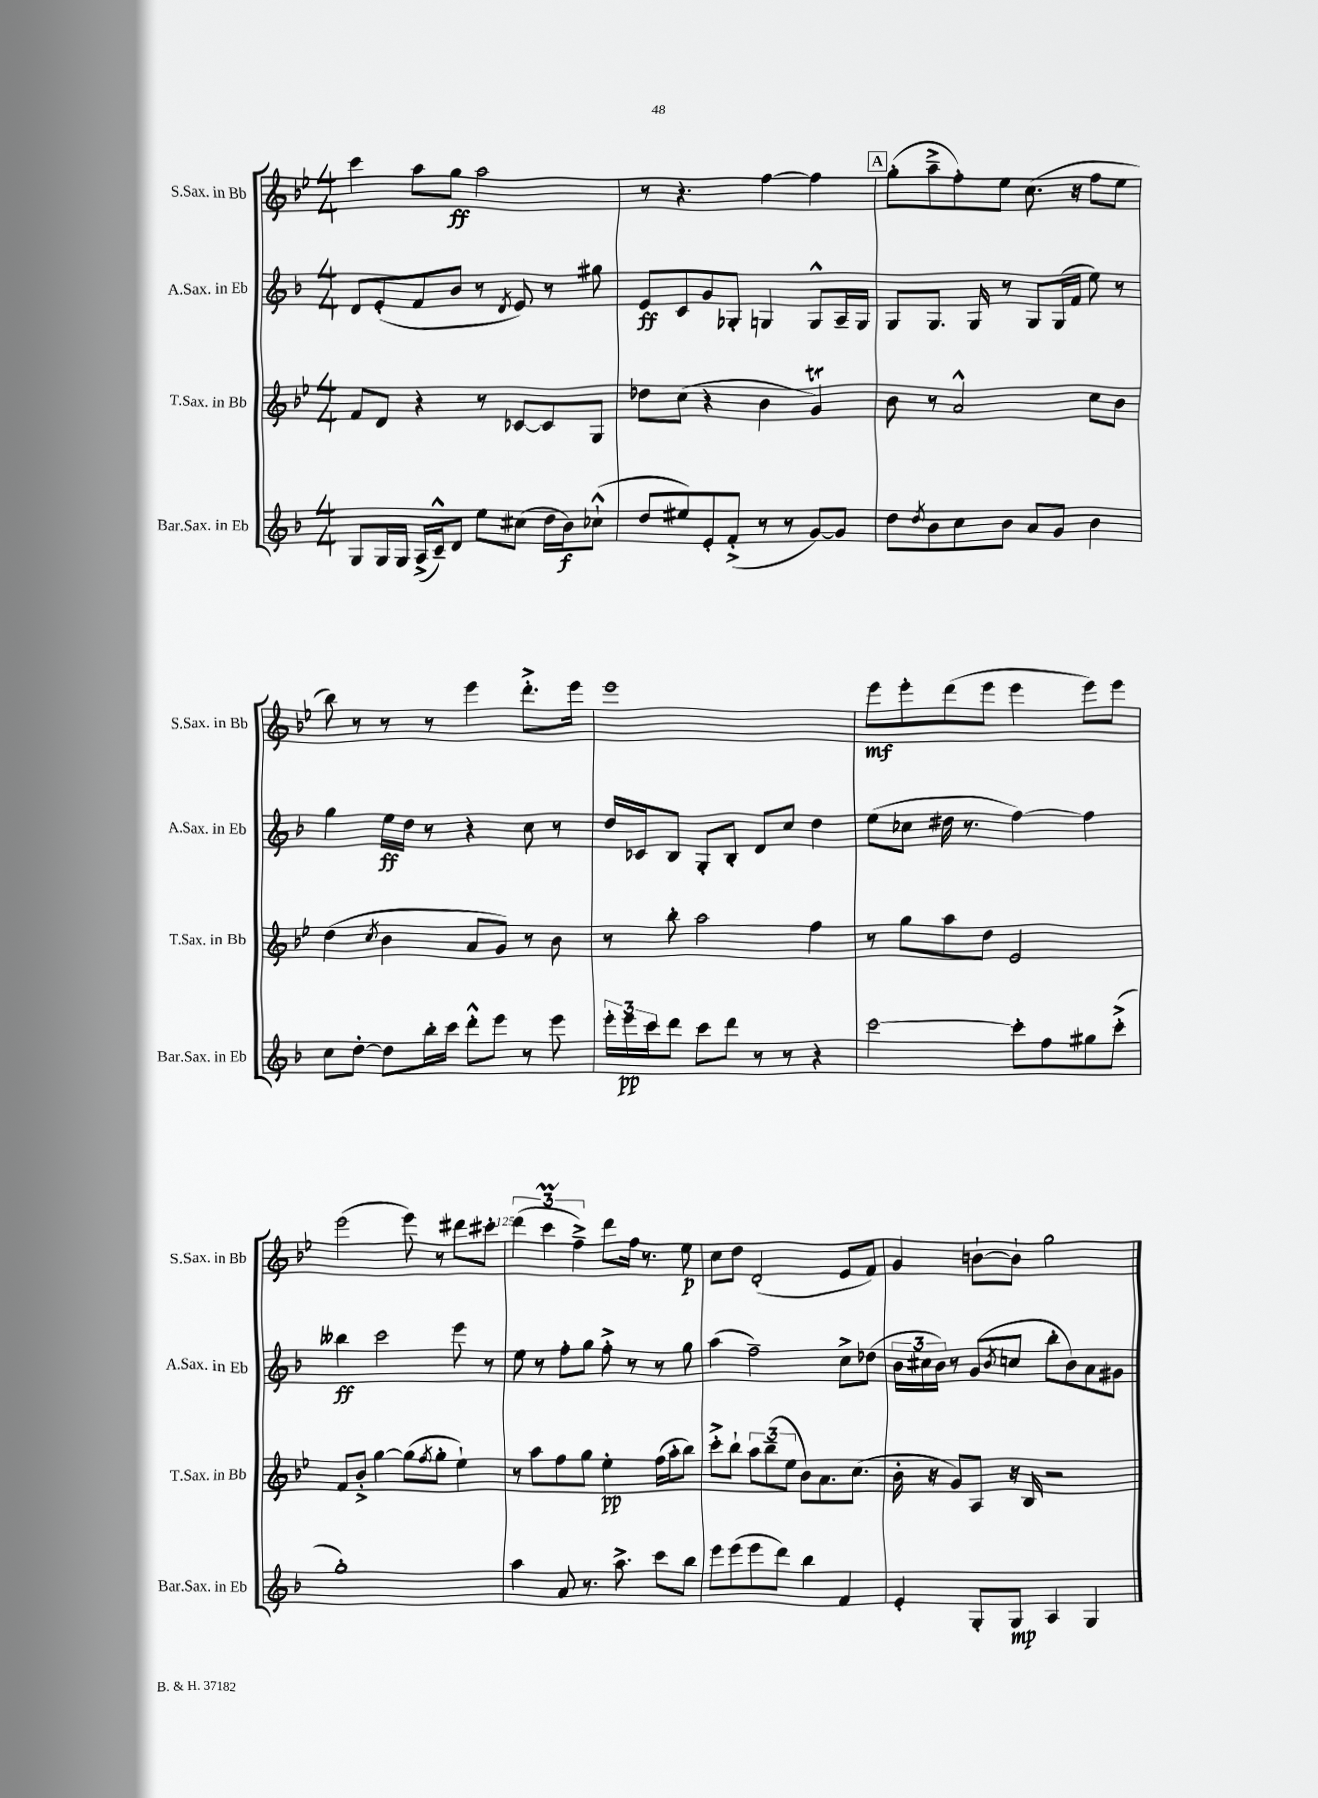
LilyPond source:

<<
\new StaffGroup <<
\new Staff = "s0" \with { instrumentName = "S.Sax. in Bb" shortInstrumentName = "S.Sax. in Bb" } {
    \clef treble \key bes \major \numericTimeSignature \time 4/4
    c'''4 a''8 g''8\ff a''2 |
    r8 r4. f''4~ f''4 |
    \mark \markup { \box "A" } g''8-.( a''8---> f''8-.) ees''8 c''8.( r16 f''8 ees''8 |
    bes''8) r8 r8 r8 ees'''4 d'''8.-.-> ees'''16 |
    ees'''1 |
    ees'''8\mf ees'''8-. d'''8( ees'''8 ees'''4 ees'''8) ees'''8 |
    ees'''2( ees'''8) r8 dis'''8 cis'''8-. |
    \tuplet 3/2 { d'''4( c'''4\prall f''4--->) } d'''8 f''16 r8. ees''8\p |
    c''8 d''8 d'2-.( ees'8 f'8) |
    g'4 b'8~-! b'8-! g''2 \bar "|." |
}
\new Staff = "s1" \with { instrumentName = "A.Sax. in Eb" shortInstrumentName = "A.Sax. in Eb" } {
    \clef treble \key f \major \numericTimeSignature \time 4/4
    d'8 e'8-.( f'8 bes'8 r8 \acciaccatura { d'8 } e'8) r8 gis''8 |
    e'8\ff c'8 g'8 ges8-. g4 g8-^ a16-- g16 |
    \mark \markup { \box "A" } g8 g8. g16 r8 g8 g16( f'16 e''8) r8 |
    g''4 e''16\ff d''16 r8 r4 c''8 r8 |
    d''16 ces'16 bes8 g8-. bes8-. d'8 c''8 d''4 |
    e''8( ces''8 dis''16 r8. f''4~) f''4 |
    beses''4\ff c'''2 e'''8 r8 |
    e''8 r8 f''8-. g''8 f''8-.-> r8 r8 g''8 |
    a''4( f''2--) c''8-> des''8( |
    \tuplet 3/2 { bes'16 cis''16 bes'16) } r8 g'8( \acciaccatura { bes'8 } c''8 bes''8-. bes'8) a'8 gis'8 \bar "|." |
}
\new Staff = "s2" \with { instrumentName = "T.Sax. in Bb" shortInstrumentName = "T.Sax. in Bb" } {
    \clef treble \key bes \major \numericTimeSignature \time 4/4
    f'8 d'8 r4 r8 ces'8~ ces'8 g8 |
    des''8 c''8( r4 bes'4 g'4\trill) |
    \mark \markup { \box "A" } bes'8 r8 a'2-^ c''8 bes'8 |
    d''4( \acciaccatura { c''8 } bes'4 a'8 g'8) r8 bes'8 |
    r8 bes''8-. a''2 f''4 |
    r8 g''8 a''8 d''8 ees'2 |
    f'8 bes'8-.-> g''4~ g''8( \acciaccatura { f''8 } g''8-. ees''4-!) |
    r8 a''8 f''8 g''8 ees''4-.\pp f''16( a''16-. bes''8) |
    c'''8-.-> bes''8-! \tuplet 3/2 { a''8 bes''8--( ees''8 } bes'8) a'8. c''8.( |
    bes'16-. r16 g'8) a8 r16 bes16 r2 \bar "|." |
}
\new Staff = "s3" \with { instrumentName = "Bar.Sax. in Eb" shortInstrumentName = "Bar.Sax. in Eb" } {
    \clef treble \key f \major \numericTimeSignature \time 4/4
    g8 g16 g16 a16->( c'16---^) d'8 e''8 cis''8( d''16 bes'16\f) ces''8-!-^( |
    d''8 eis''8) e'8-. f'8-.->( r8 r8 g'8~) g'8 |
    \mark \markup { \box "A" } d''8 \acciaccatura { d''8 } bes'8 c''8 bes'8 a'8 g'8 bes'4 |
    c''8 d''8~-. d''8 bes''16-. c'''16 d'''8-.-^ e'''8 r8 e'''8 |
    \tuplet 3/2 { e'''16-. e'''16\pp c'''16 } d'''8 c'''8 d'''8 r8 r8 r4 |
    c'''2~ c'''8-. f''8 gis''8 c'''8-.->( |
    g''1-.) |
    a''4 a'8 r8. a''8.-> c'''8 bes''8 |
    e'''8 e'''8( e'''8 d'''8) bes''4 f'4 |
    e'4-. g8-. g8\mp a4 g4 \bar "|." |
}
>>
>>
\layout { \context { \Score currentBarNumber = #118 \override BarNumber.break-visibility = ##(#f #t #t) barNumberVisibility = #(every-nth-bar-number-visible 5) } }
